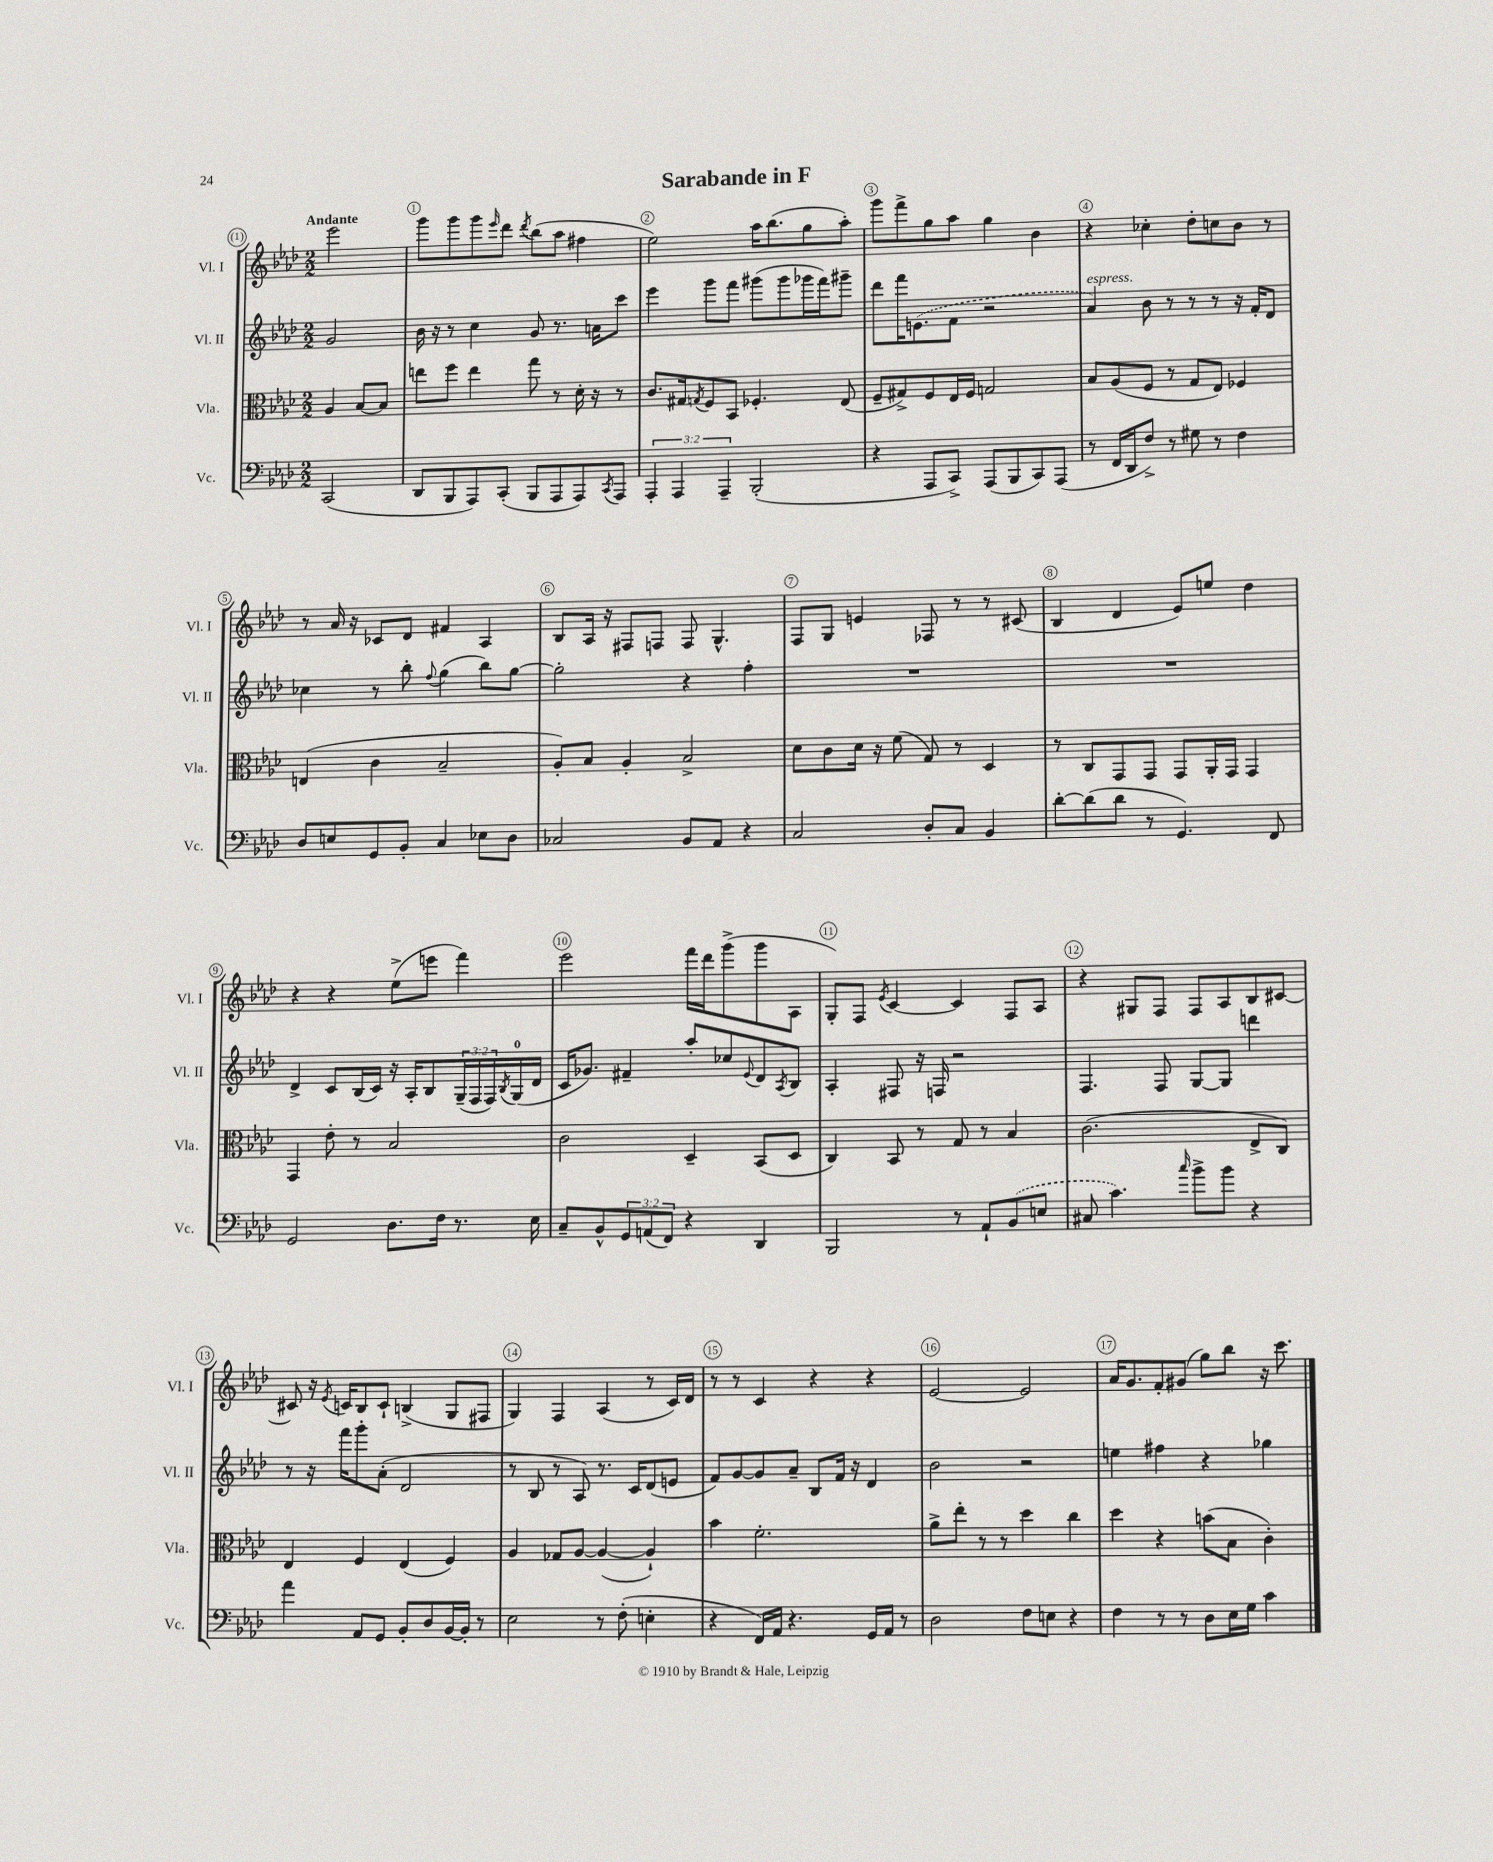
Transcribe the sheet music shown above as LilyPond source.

\header { title = "Sarabande in F" }
<<
\new StaffGroup <<
\new Staff = "s0" \with { instrumentName = "Vl. I" shortInstrumentName = "Vl. I" } {
    \clef treble \key aes \major \numericTimeSignature \time 2/2 \partial 2 \tempo "Andante"
    ees'''2 |
    g'''8 g'''8 g'''8 \grace { ees'''16 } des'''8 \acciaccatura { des'''8 } bes''8( aes''8 fis''4 |
    ees''2) aes''16 bes''8.( g''8 aes''8-.) |
    g'''8 f'''8-> g''8 aes''8 g''4 bes'4 |
    r4 ces''4-. des''8-. c''8 bes'8 r8 |
    r8 aes'16 r16 ces'8 des'8 fis'4 aes4 |
    bes8 aes16 r16 fis8 f8 f8 g4.-^ |
    f8 g8 e'4 fes8 r8 r8 cis'8( |
    bes4 des'4 ees'8) e''8 des''4 |
    r4 r4 ees''8->( e'''8 f'''4) |
    ees'''2 f'''16 des'''16 g'''8->( g'''8 aes8 |
    g8-.) f8 \acciaccatura { ees'8 } c'4~ c'4 f8 aes8 |
    r4 gis8 f8 f8 aes8 bes8 cis'8~ |
    cis'8 r16 \acciaccatura { ees'8 } c'16 bes8 c'8-! b4->( g8 fis8 |
    g4) f4 aes4( r8 c'16) des'16 |
    r8 r8 c'4 r4 r4 |
    ees'2~ ees'2 |
    aes'16 g'8. f'8-. gis'8( g''8) bes''8 r16 c'''8. \bar "|." |
}
\new Staff = "s1" \with { instrumentName = "Vl. II" shortInstrumentName = "Vl. II" } {
    \clef treble \key aes \major \numericTimeSignature \time 2/2 \override Staff.TupletNumber.text = #tuplet-number::calc-fraction-text \partial 2
    g'2 |
    bes'16 r16 r8 c''4 g'8 r8. a'16 c'''8 |
    ees'''4 g'''8 f'''8 gis'''8( gis'''8 ges'''16 f'''16) gis'''8-- |
    des'''8 f'''16 \once \slurDashed e'8.( f'8 r2 |
    aes'4^\markup { \italic "espress." }) bes'8 r8 r8 r8 r16 f'16-. des'8 |
    ces''4 r8 bes''8-. \appoggiatura { f''8 } g''4( bes''8) g''8~ |
    g''2-. r4 f''4-. |
    R1 |
    R1 |
    des'4-> c'8 bes16( c'16) r16 aes16-. bes8 \tuplet 3/2 { g16--( f16 f16) } \acciaccatura { bes8 } g16-0( des'16 |
    c'16 ges'8.) fis'4-- aes''8-. ces''8 \appoggiatura { ees'8 } des'8 \acciaccatura { aes8 } bes8 |
    aes4-. fis8 r16 f16 r2 |
    f4. f8 g8~ g8 d'''4 |
    r8 r16 f'''16 g'''8-. aes'8-.( des'2 |
    r8 bes8 r8 aes8) r8. c'16 des'8( e'8 |
    f'8) g'8~ g'8 aes'8-- bes8 f'16 r16 des'4 |
    bes'2 r2 |
    e''4 fis''4 r4 ges''4 \bar "|." |
}
\new Staff = "s2" \with { instrumentName = "Vla." shortInstrumentName = "Vla." } {
    \clef alto \key aes \major \numericTimeSignature \time 2/2 \partial 2
    aes4 bes8~ bes8 |
    e''8 f''8 e''4 g''8 r8 des'16-. r16 r8 |
    c'8. gis16 \acciaccatura { g8 } f8 bes,8 fes4.-. ees8( |
    f8-- gis8->) f8 ees16 f16 g2 |
    bes8 aes8( f8 r8 g8 ees8) fes4 |
    e4( c'4 bes2-- |
    aes8-.) bes8 aes4-. bes2-> |
    des'8 c'8 des'16 r16 f'8( g8) r8 des4 |
    r8 c8 g,8 g,8 g,8 aes,16-. g,16 g,4 |
    g,4 ees'8-. r8 bes2 |
    c'2 des4-- bes,8( des8 |
    c4) bes,8 r8 g8 r8 bes4 |
    c'2.( ees8-> c8) |
    ees4 f4 ees4( f4) |
    aes4 ges8 aes8~ aes4~( aes4-!) |
    bes'4 f'2.-. |
    aes'8-> ees''8-. r8 r8 des''4 c''4 |
    des''4 r4 b'8( bes8 c'4-.) \bar "|." |
}
\new Staff = "s3" \with { instrumentName = "Vc." shortInstrumentName = "Vc." } {
    \clef bass \key aes \major \numericTimeSignature \time 2/2 \override Staff.TupletNumber.text = #tuplet-number::calc-fraction-text \partial 2
    c,2( |
    des,8 bes,,8 aes,,8) c,8-.( bes,,8 aes,,8 aes,,8) \acciaccatura { c,8 } aes,,8 |
    \tuplet 3/2 { aes,,4-. aes,,4 aes,,4-- } bes,,2-.( |
    r4 aes,,8 c,8->) aes,,8( bes,,8 c,8) aes,,8( |
    r8 f,16 des,16 f8->) r8 gis8 r8 f4 |
    des8 e8 g,8 bes,8-. c4 ees8 des8 |
    ces2 bes,8 aes,8 r4 |
    c2 des8-. c8 bes,4 |
    des'8~-. des'8( des'8 r8 g,4.) f,8 |
    g,2 des8. f16 r8. ees16 |
    c8-- bes,8-^ \tuplet 3/2 { g,8 a,8( f,8) } r4 des,4 |
    bes,,2 r8 aes,8-! \once \slurDashed bes,8( e8 |
    cis8 c'4.) \grace { c''16 } bes'8-> bes'8 r4 |
    aes'4 aes,8 g,8 bes,8-. des8 bes,16~ bes,16-. r8 |
    ees2 r8 f8-.( e4-. |
    r4 f,16) aes,16 r4. g,16 aes,16 r8 |
    des2 f8 e8 r4 |
    f4 r8 r8 des8 ees16 g16 c'4 \bar "|." |
}
>>
>>
\layout { \context { \Score \override BarNumber.break-visibility = ##(#f #t #t) barNumberVisibility = #all-bar-numbers-visible \override BarNumber.stencil = #(make-stencil-circler 0.1 0.3 ly:text-interface::print) } }
